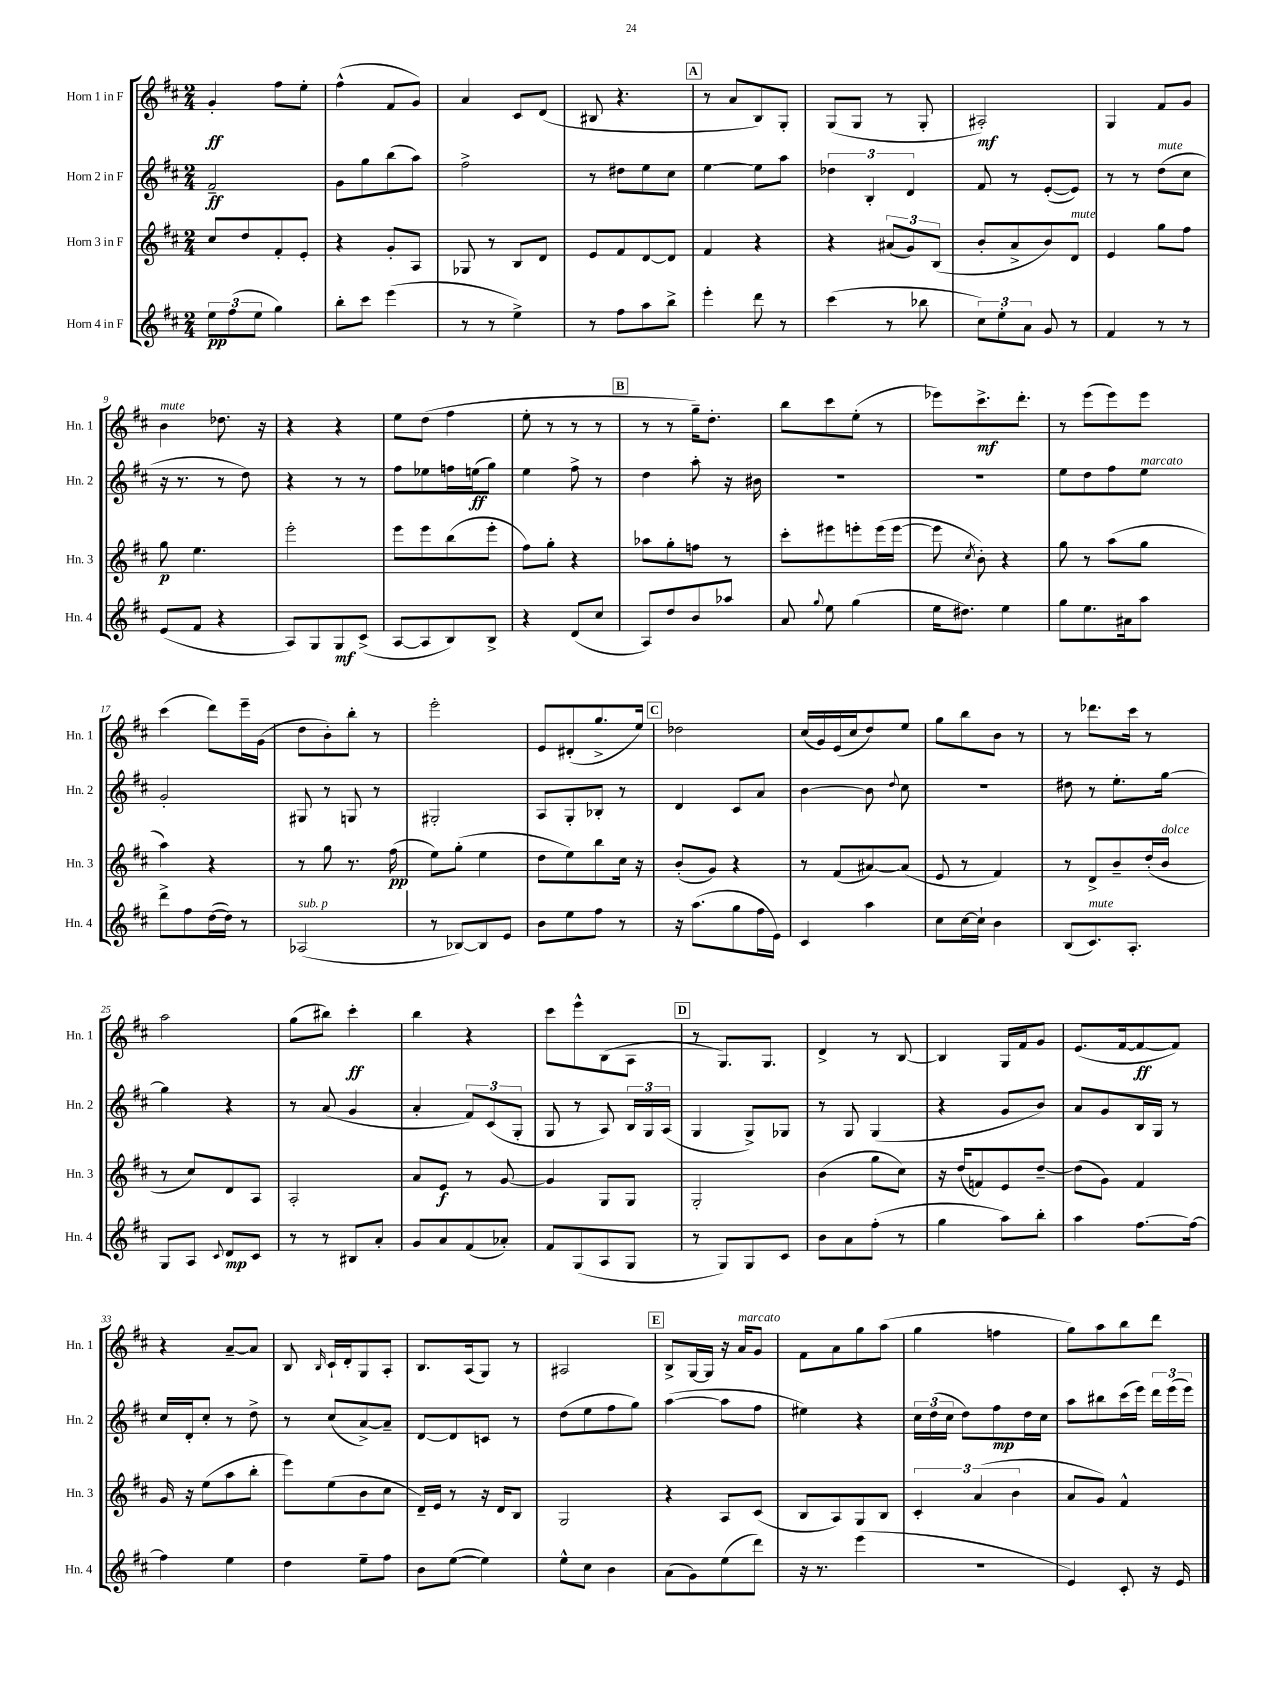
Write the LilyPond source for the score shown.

<<
\new StaffGroup <<
\new Staff = "s0" \with { instrumentName = "Horn 1 in F" shortInstrumentName = "Hn. 1" } {
    \clef treble \key d \major \numericTimeSignature \time 2/4
    \autoBeamOff g'4-.\ff fis''8[ e''8]-. |
    fis''4-^( fis'8[ g'8]) |
    a'4 cis'8[ d'8]( |
    bis8 r4. |
    \mark \markup { \box "A" } r8 a'8[ b8) g8]-. |
    g8[( g8] r8 g8-. |
    ais2-.\mf) |
    g4 fis'8[ g'8] |
    b'4^\markup { \italic "mute" } des''8. r16 |
    r4 r4 |
    e''8[ d''8]( fis''4 |
    e''8-. r8 r8 r8 |
    \mark \markup { \box "B" } r8 r8 g''16[--) d''8.]-. |
    b''8[ cis'''8 e''8]-.( r8 |
    ees'''8[) cis'''8.->\mf d'''8.]-. |
    r8 e'''8[( e'''8) e'''8] |
    cis'''4( d'''8[) e'''16-- g'16]( |
    d''8[ b'8-.) b''8]-. r8 |
    e'''2-. |
    e'8[ dis'8-.( g''8.-> e''16]) |
    \mark \markup { \box "C" } des''2 |
    cis''16[( g'16) e'16( cis''16 d''8) e''8] |
    g''8[ b''8 b'8] r8 |
    r8 des'''8.[ cis'''16] r8 |
    a''2 |
    g''8[( bis''8]) cis'''4-.\ff |
    b''4 r4 |
    cis'''8[ e'''8-^ b8( a8] |
    \mark \markup { \box "D" } r8 g8.[) g8.] |
    d'4-> r8 b8~ |
    b4 g16[ fis'16 g'8] |
    e'8.[( fis'16~ fis'8~\ff fis'8]) |
    r4 a'8[~-- a'8] |
    b8 \grace { b16 } cis'16[-! d'16-. g8 a8]-. |
    b8.[ a16( g8]) r8 |
    ais2 |
    \mark \markup { \box "E" } b8[-> g16~ g16] r16 a'16[^\markup { \italic "marcato" } g'8] |
    fis'8[ a'8 g''8 a''8]( |
    g''4 f''4 |
    g''8[) a''8 b''8 d'''8] \bar "|." |
}
\new Staff = "s1" \with { instrumentName = "Horn 2 in F" shortInstrumentName = "Hn. 2" } {
    \clef treble \key d \major \numericTimeSignature \time 2/4
    \autoBeamOff fis'2--\ff |
    g'8[ g''8 b''8( a''8]) |
    fis''2-> |
    r8 dis''8[ e''8 cis''8] |
    \mark \markup { \box "A" } e''4~ e''8[ a''8] |
    \tuplet 3/2 { des''4 b4-. d'4 } |
    fis'8 r8 e'8[~-.( e'8]) |
    r8 r8 d''8[^\markup { \italic "mute" }( cis''8] |
    r16 r8. r8 d''8) |
    r4 r8 r8 |
    fis''8[ ees''8 f''16 e''16\ff( g''8]) |
    e''4 fis''8-> r8 |
    \mark \markup { \box "B" } d''4 a''8-. r16 bis'16 |
    R2 |
    R2 |
    e''8[ d''8 fis''8 e''8]^\markup { \italic "marcato" } |
    g'2-. |
    gis8 r8 g8 r8 |
    gis2-. |
    a8[ g8-. bes8]-. r8 |
    \mark \markup { \box "C" } d'4 cis'8[ a'8] |
    b'4~ b'8 \appoggiatura { d''8 } cis''8 |
    r2 |
    dis''8 r8 e''8.[-. g''16]~ |
    g''4 r4 |
    r8 a'8( g'4 |
    a'4-. \tuplet 3/2 { fis'8[) cis'8( g8]-. } |
    g8 r8 a8) \tuplet 3/2 { b16[ g16 a16]( } |
    \mark \markup { \box "D" } g4 g8[->) ges8] |
    r8 g8 g4( |
    r4 g'8[ b'8]) |
    a'8[ g'8 b16 g16] r8 |
    cis''16[ d'16-. cis''8]-. r8 d''8-> |
    r8 cis''8[( a'8~->) a'8]-- |
    d'8[~ d'8 c'8] r8 |
    d''8[( e''8 fis''8 g''8]) |
    \mark \markup { \box "E" } a''4~( a''8[ fis''8] |
    eis''4) r4 |
    \tuplet 3/2 { cis''16[ d''16( cis''16] } d''8[) fis''8\mp d''16 cis''16] |
    a''8[ bis''8 cis'''16( e'''16]) \tuplet 3/2 { d'''16[ e'''16( e'''16]) } \bar "|." |
}
\new Staff = "s2" \with { instrumentName = "Horn 3 in F" shortInstrumentName = "Hn. 3" } {
    \clef treble \key d \major \numericTimeSignature \time 2/4
    \autoBeamOff cis''8[ d''8 fis'8-. e'8]-. |
    r4 g'8[-. a8] |
    ges8 r8 b8[ d'8] |
    e'8[ fis'8 d'8~ d'8] |
    \mark \markup { \box "A" } fis'4 r4 |
    r4 \tuplet 3/2 { ais'8[( g'8) b8]( } |
    b'8[-. a'8-> b'8) d'8]^\markup { \italic "mute" } |
    e'4 g''8[ fis''8] |
    g''8\p e''4. |
    e'''2-. |
    e'''8[ e'''8 b''8( e'''8]-. |
    fis''8[) g''8]-. r4 |
    \mark \markup { \box "B" } aes''8[ g''8-. f''8] r8 |
    cis'''8[-. eis'''8 e'''8-. e'''16( e'''16]~ |
    e'''8 \acciaccatura { cis''8 } b'8-.) r4 |
    g''8 r8 a''8[( g''8] |
    a''4) r4 |
    r8 g''8 r8. fis''16\pp( |
    e''8[) g''8]-.( e''4 |
    d''8[ e''8) b''8 cis''16] r16 |
    \mark \markup { \box "C" } b'8[-.( g'8]) r4 |
    r8 fis'8[( ais'8~) ais'8]( |
    e'8 r8 fis'4) |
    r8 d'8[-> b'8-- d''16-.( b'16]^\markup { \italic "dolce" } |
    r8 cis''8[) d'8 a8] |
    a2-. |
    a'8[ e'8]\f r8 g'8~ |
    g'4 g8[ g8] |
    \mark \markup { \box "D" } g2-. |
    b'4( g''8[ cis''8]) |
    r16 d''16[( f'8) e'8 d''8]~-- |
    d''8[( g'8]) fis'4 |
    g'16 r16 e''8[( a''8 b''8]-. |
    e'''8[) e''8( b'8 cis''8] |
    d'16[--) e'16] r8 r16 d'16[ b8] |
    g2 |
    \mark \markup { \box "E" } r4 a8[ cis'8]( |
    b8[ a8) g8 b8] |
    \tuplet 3/2 { cis'4-. a'4( b'4 } |
    a'8[ g'8]) fis'4-^ \bar "|." |
}
\new Staff = "s3" \with { instrumentName = "Horn 4 in F" shortInstrumentName = "Hn. 4" } {
    \clef treble \key d \major \numericTimeSignature \time 2/4
    \autoBeamOff \tuplet 3/2 { e''8[\pp fis''8( e''8] } g''4) |
    b''8[-. cis'''8] e'''4( |
    r8 r8 e''4->) |
    r8 fis''8[ a''8 b''8]-> |
    \mark \markup { \box "A" } e'''4-. d'''8 r8 |
    cis'''4( r8 bes''8 |
    \tuplet 3/2 { cis''8[) e''8-. a'8] } g'8 r8 |
    fis'4 r8 r8 |
    e'8[( fis'8] r4 |
    a8[) g8 g8\mf cis'8]->( |
    a8[~ a8 b8) b8]-> |
    r4 d'8[( cis''8] |
    \mark \markup { \box "B" } a8[) d''8 b'8 aes''8] |
    a'8 \appoggiatura { g''8 } e''8 g''4( |
    e''16[ dis''8.]) e''4 |
    g''8[ e''8. ais'16 a''8] |
    d'''8[-> fis''8 d''16~( d''16]) r8 |
    aes2^\markup { \italic "sub. p" }( |
    r8 bes8[~) bes8 e'8] |
    b'8[ e''8 fis''8] r8 |
    \mark \markup { \box "C" } r16 a''8.[( g''8 fis''16 e'16]) |
    cis'4 a''4 |
    cis''8[ cis''16~ cis''16]-! b'4 |
    b8[( cis'8.^\markup { \italic "mute" }) a8.]-. |
    g8[ a8] \appoggiatura { cis'8 } d'8[\mp cis'8] |
    r8 r8 bis8[ a'8]-. |
    g'8[ a'8 fis'8( aes'8]-.) |
    fis'8[ g8( a8 g8] |
    \mark \markup { \box "D" } r8 g8[) g8 cis'8] |
    b'8[ a'8 fis''8]-.( r8 |
    g''4 a''8[) b''8]-. |
    a''4 fis''8.[~ fis''16]~ |
    fis''4 e''4 |
    d''4 e''8[-- fis''8] |
    b'8[ e''8]~( e''4) |
    e''8[-^ cis''8] b'4 |
    \mark \markup { \box "E" } a'8[( g'8) e''8( d'''8]) |
    r16 r8. e'''4( |
    r2 |
    e'4) cis'8-. r16 e'16 \bar "|." |
}
>>
>>
